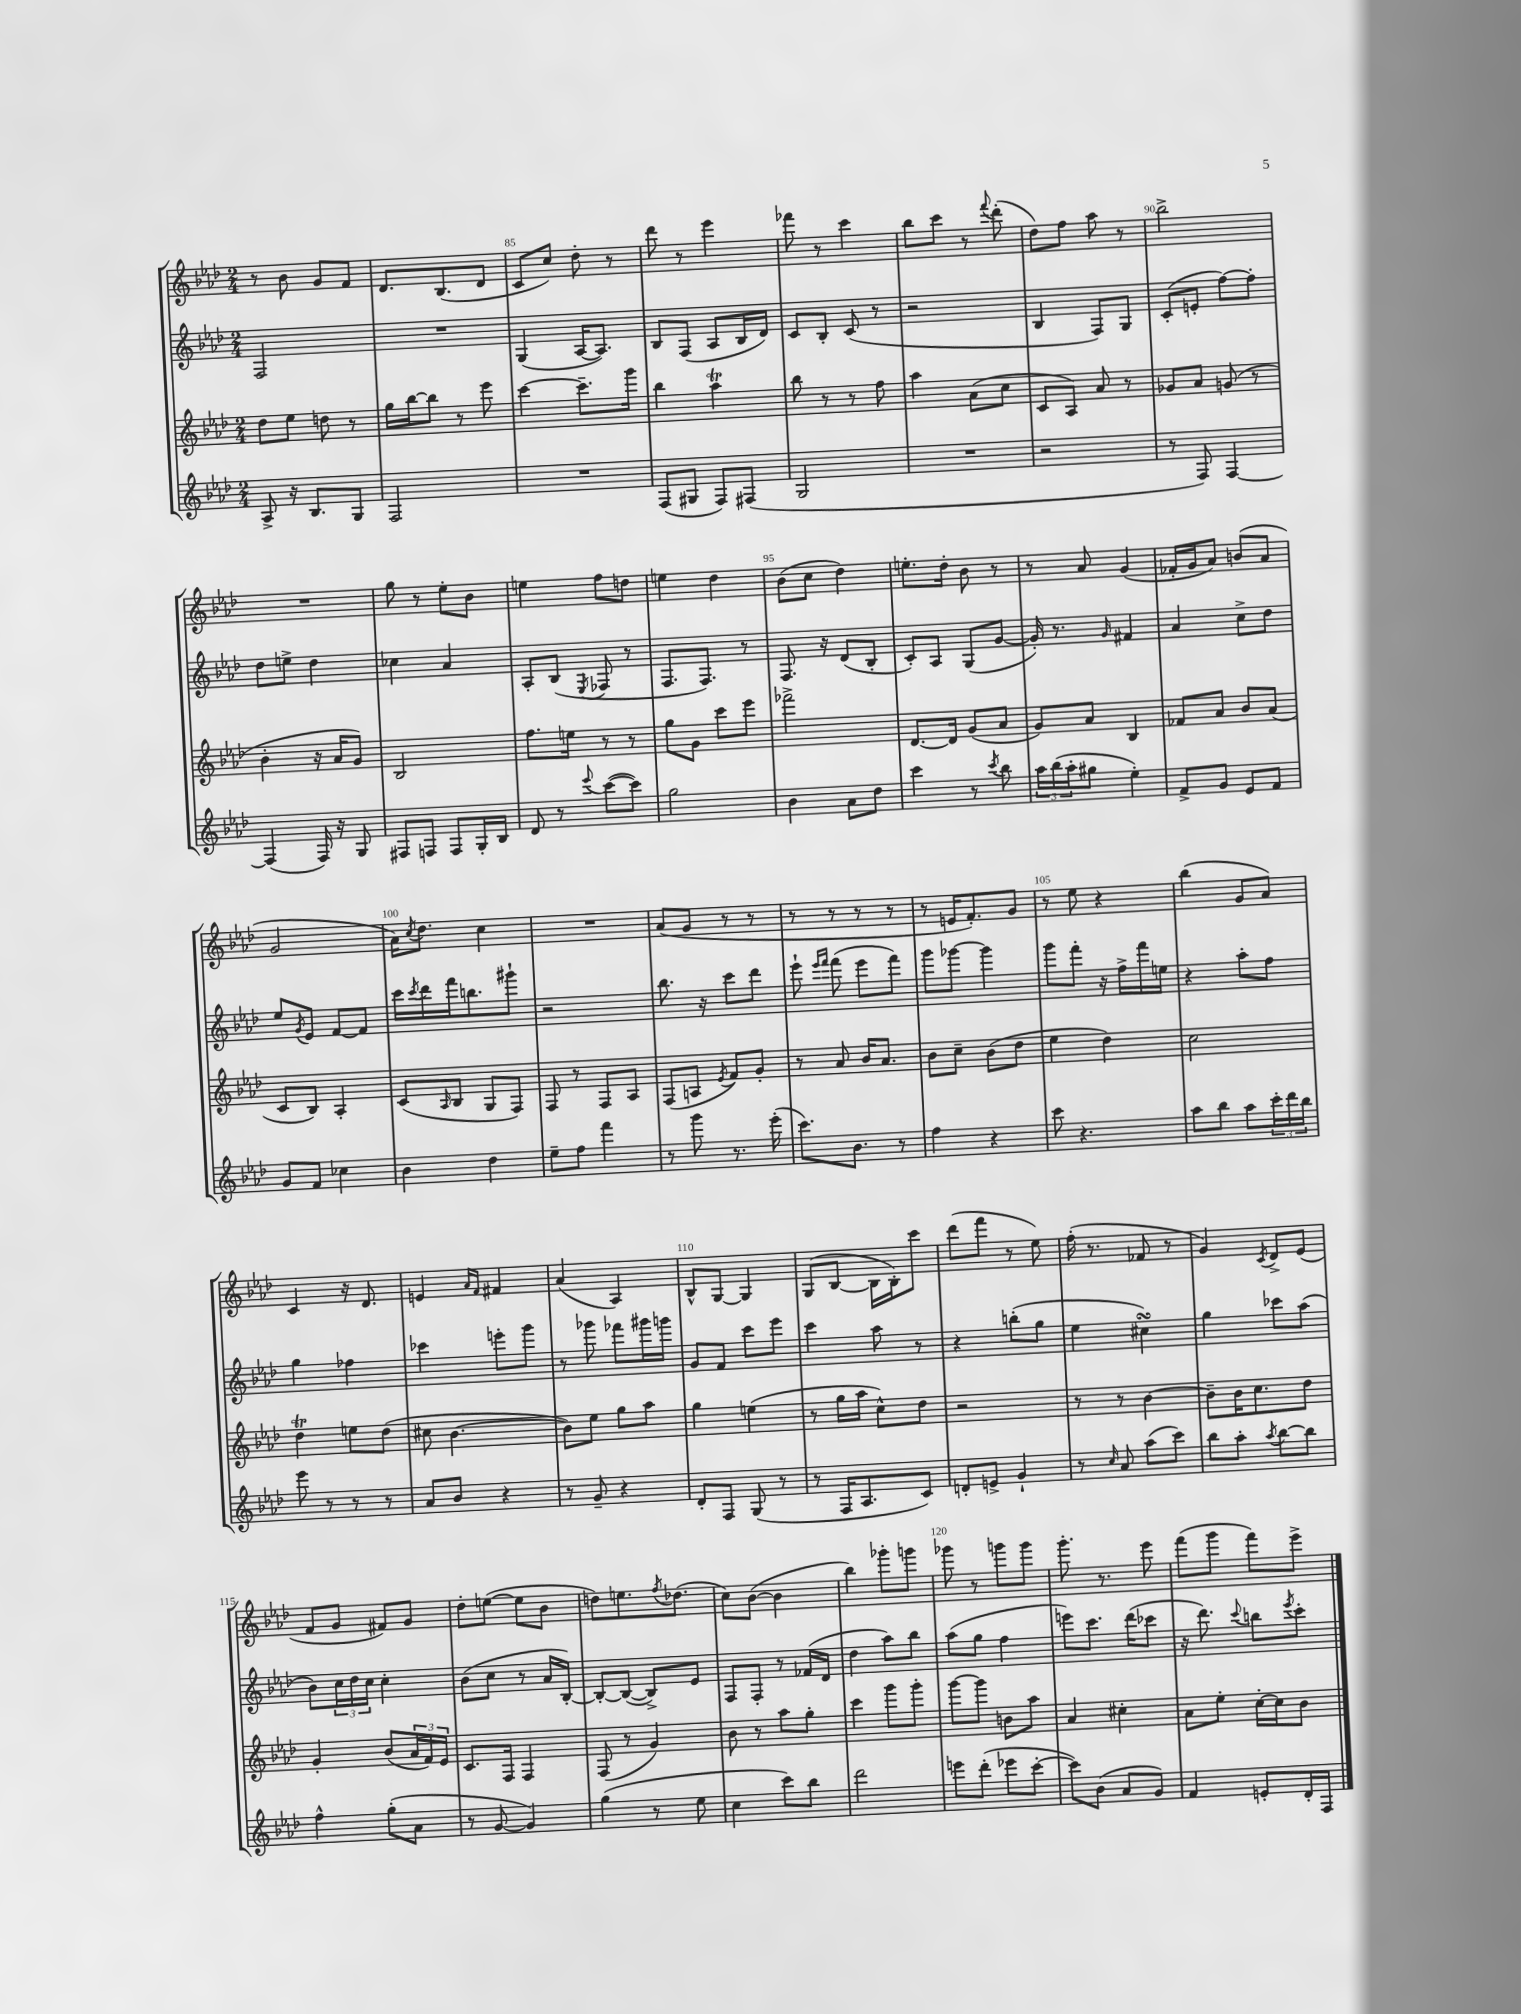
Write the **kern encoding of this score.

**kern	**kern	**kern	**kern
*staff4	*staff3	*staff2	*staff1
*clefG2	*clefG2	*clefG2	*clefG2
*k[b-e-a-d-]	*k[b-e-a-d-]	*k[b-e-a-d-]	*k[b-e-a-d-]
*M2/4	*M2/4	*M2/4	*M2/4
8A-^	8dd-	2F	8r
16r	8ee-	.	8b-
8.B-	.	.	.
.	8dd	.	8g
8G	8r	.	8f
=	=	=	=
2F	16gg	2r	8.d-
.	[16bb-	.	.
.	8bb-]	.	.
.	.	.	(8.B-
.	8r	.	.
.	8eee-	.	8d-
=	=	=	=
2r	[4ccc	(4G	8c
.	.	.	8cc)
.	8.ccc~]	[16A-	8dd-'
.	.	8.A-])	.
.	.	.	8r
.	16ggg	.	.
=	=	=	=
(8F	4bb-	8B-	8ddd-
8G#	.	(8F	8r
8F)	4aa-	8A-	4eee-
(8F#	.	16B-	.
.	.	16d-)	.
=	=	=	=
2G	8bb-	8c	8fff-
.	8r	8B-'	8r
.	8r	(8c	4ccc
.	8ff	8r	.
=	=	=	=
2r	4aa-	2r	8bb-
.	.	.	8ccc
.	(8a-	.	8r
.	.	.	8qqfff
.	8cc	.	(8ddd-'
=	=	=	=
2r	8c	4B-	8dd-)
.	8A-)	.	8ff
.	8a-	8F)	8aa-
.	8r	8G	8r
=	=	=	=
8r	8g-	(8c'	2bb-^
8F)	8a-	8e'	.
[4F	(8g	[8ff)	.
.	8r	8ff']	.
=	=	=	=
(4F]	4b-'	8dd-	2r
.	.	8ee^	.
16F)	16r	4dd-	.
16r	16a-	.	.
8G	8g)	.	.
=	=	=	=
8F#	2B-	4cc-	8gg
8F	.	.	8r
8F	.	4a-	8ee-'
16G'	.	.	8b-
16B-	.	.	.
=	=	=	=
8d-	8.ff	8A-'	4ee
8r	.	(8B-	.
.	16ee	.	.
8qqeee-	.	8qE-	.
([8ccc	8r	8F-	8ff
8ccc])	8r	8r	8dd
=	=	=	=
2gg	8gg	8.F	4ee
.	8g	.	.
.	.	8.F)	.
.	8ccc	.	4dd-
.	8eee-	8r	.
=	=	=	=
4b-	2fff-^	8.F	(8b-
.	.	.	8cc
.	.	16r	.
8a-	.	(8d-	4dd-)
8dd-	.	8B-'	.
=	=	=	=
4ccc	[8.d-	8c')	8.ee'
.	.	8A-	.
.	16d-]	.	16dd-'
8r	(8g	(8G	8b-
8qccc	.	.	.
8bb-	8a-	[8g	8r
=	=	=	=
24aa-	8g)	16g'])	8r
(24bb-	.	.	.
.	.	8.r	.
24aa-'	.	.	.
8gg#	8a-	.	8a-
.	.	16qqg	.
4ee-')	4B-	4f#	(4g
=	=	=	=
8f^	8f-	4a-	16f-'
.	.	.	16g
8g	8a-	.	8a-)
8e-	8b-	8cc^	(8b
8f	(8a-	8dd-	8a-
=	=	=	=
8g	8c	8ee-	2g
.	.	8qg	.
8f	8B-)	8e-	.
4cc-	4A-'	[8f	.
.	.	8f]	.
=	=	=	=
4b-	(8c	16ccc	16a-)
.	.	8qccc	8qcc
.	.	16ddd-	8.dd-
.	16qqA-	.	.
.	8B-	16fff	.
.	.	8.bb	.
4dd-	8G	.	4cc
.	8F)	8ggg#`	.
=	=	=	=
8ee-~	8F	2r	2r
8ff	8r	.	.
4fff	8F	.	.
.	8A-	.	.
=	=	=	=
8r	(8F	8.bb-	(8a-
8ggg	8A	.	8g
.	.	16r	.
.	8qe-	.	.
8.r	8f)	8ccc	8r
.	8g'	8ddd-	8r
(16eee-'	.	.	.
=	=	=	=
8.ccc)	8r	8eee-`	8r
.	.	16qqeee-	.
.	.	16qqfff	.
.	8a-	(8fff	8r
8.b-	.	.	.
.	16b-	8eee-	8r
.	8.a-	.	.
8r	.	8fff)	8r
=	=	=	=
4ff	8b-	8ggg	8r
.	8cc~	[8ggg-	16e
.	.	.	8.f')
4r	(8b-	4ggg-]	.
.	8dd-	.	8g
=	=	=	=
8ccc	4ee-	8ggg	8r
4.r	.	8fff'	8ee-
.	4dd-)	16r	4r
.	.	16ff^	.
.	.	16fff	.
.	.	16ee	.
=	=	=	=
8aa-	2cc	4r	(4bb-
8bb-	.	.	.
8aa-	.	8aa-'	8g
24ccc'	.	8ff	8a-)
24ddd-	.	.	.
24bb-	.	.	.
=	=	=	=
8eee-	4dd-	4gg	4c
8r	.	.	.
8r	8ee	4ff-	16r
.	.	.	8.d-
8r	(8dd-	.	.
=	=	=	=
8a-	8cc#	4ccc-	4e
8b-	[4.b-	.	.
.	.	.	16qqa-
.	.	.	16qqf
4r	.	8eee'	4f#
.	.	8ggg	.
=	=	=	=
8r	8b-])	8r	(4a-
8g~	8ee-	8ggg-	.
4r	8gg	8fff-	4A-)
.	8aa-	16ggg#	.
.	.	16ggg	.
=	=	=	=
8d-'	4gg	8g	8B-^^
8F	.	8f	[8G
(8G	(4ee	8ccc	4G]
8r	.	8eee-	.
=	=	=	=
8r	8r	4ccc	(8G
16F	16gg	.	[8B-
8.A-	16aa-	.	.
.	8cc^^)	8aa-	16B-]
.	.	.	16B-')
8c)	8dd-	8r	8ccc
=	=	=	=
8d'	2r	4r	(8ddd-
8e^	.	.	8fff
4g`	.	(8bb'	8r
.	.	8gg	8ee-)
=	=	=	=
8r	8r	4ee-	(16ff'
.	.	.	8.r
16qqcc	.	.	.
8a-	8r	.	.
(8aa-	[4b-	4cc#)	8f-
8ccc)	.	.	8r
=	=	=	=
8bb-	8b-~]	4gg	4g)
8aa-'	16b-	.	.
.	8.cc	.	.
8qaa-	.	.	8qc
[8bb-	.	8ccc-	8d-^
8bb-]	8dd-	(8aa-	(8e-
=	=	=	=
4ff^^	4g'	8b-)	8f
.	.	24cc	8g
.	.	24dd-	.
.	.	24cc	.
(8gg'	(8b-	4cc'	8f#)
8a-	24a-	.	8g
.	24f)	.	.
.	24e-	.	.
=	=	=	=
8r	8.c	(8b-	8dd-'
[8g	.	8cc	([8ee
.	16F	.	.
4g])	4F	8r	8ee]
.	.	16a-	8b-
.	.	[16B-')	.
=	=	=	=
(4gg	(8F	8B-'_	8dd)
.	8r	(8B-_	8.ee
8r	4g)	8B-^])	.
.	.	.	8qff
.	.	.	(8.dd-
8ee-	.	8e-	.
=	=	=	=
4cc	8b-	8F	8cc)
.	8r	8F'	([8b-
8ccc)	8aa-	8r	4b-]
8bb-	8gg'	(16f-	.
.	.	16d-	.
=	=	=	=
2ddd-	4ccc	4dd-	4bb-)
.	8ggg	8aa-)	8ggg-'
.	8ggg'	8bb-	8ggg
=	=	=	=
8eee	[8ggg	(8aa-	8ggg-
(8ddd-'	8ggg]	8gg	8r
8eee-	8b	4ff	8ggg
[8ccc'	8aa-	.	8ggg
=	=	=	=
8ccc])	4a-	8eee)	8.ggg'
(8b-	.	8.ccc	.
.	.	.	8.r
8a-	4cc#'	.	.
.	.	(16ddd-	.
8g)	.	8ccc-	8eee-
=	=	=	=
4f	8a-	16r	(8fff
.	.	8.ddd-)	.
.	8ee-'	.	8ggg
.	.	8qqccc	.
8e'	[16cc'	8bb	8fff)
.	16cc]	.	.
.	.	8qeee-	.
16d-'	8b-	8ccc'	8eee-^
16F	.	.	.
==	==	==	==
*-	*-	*-	*-
